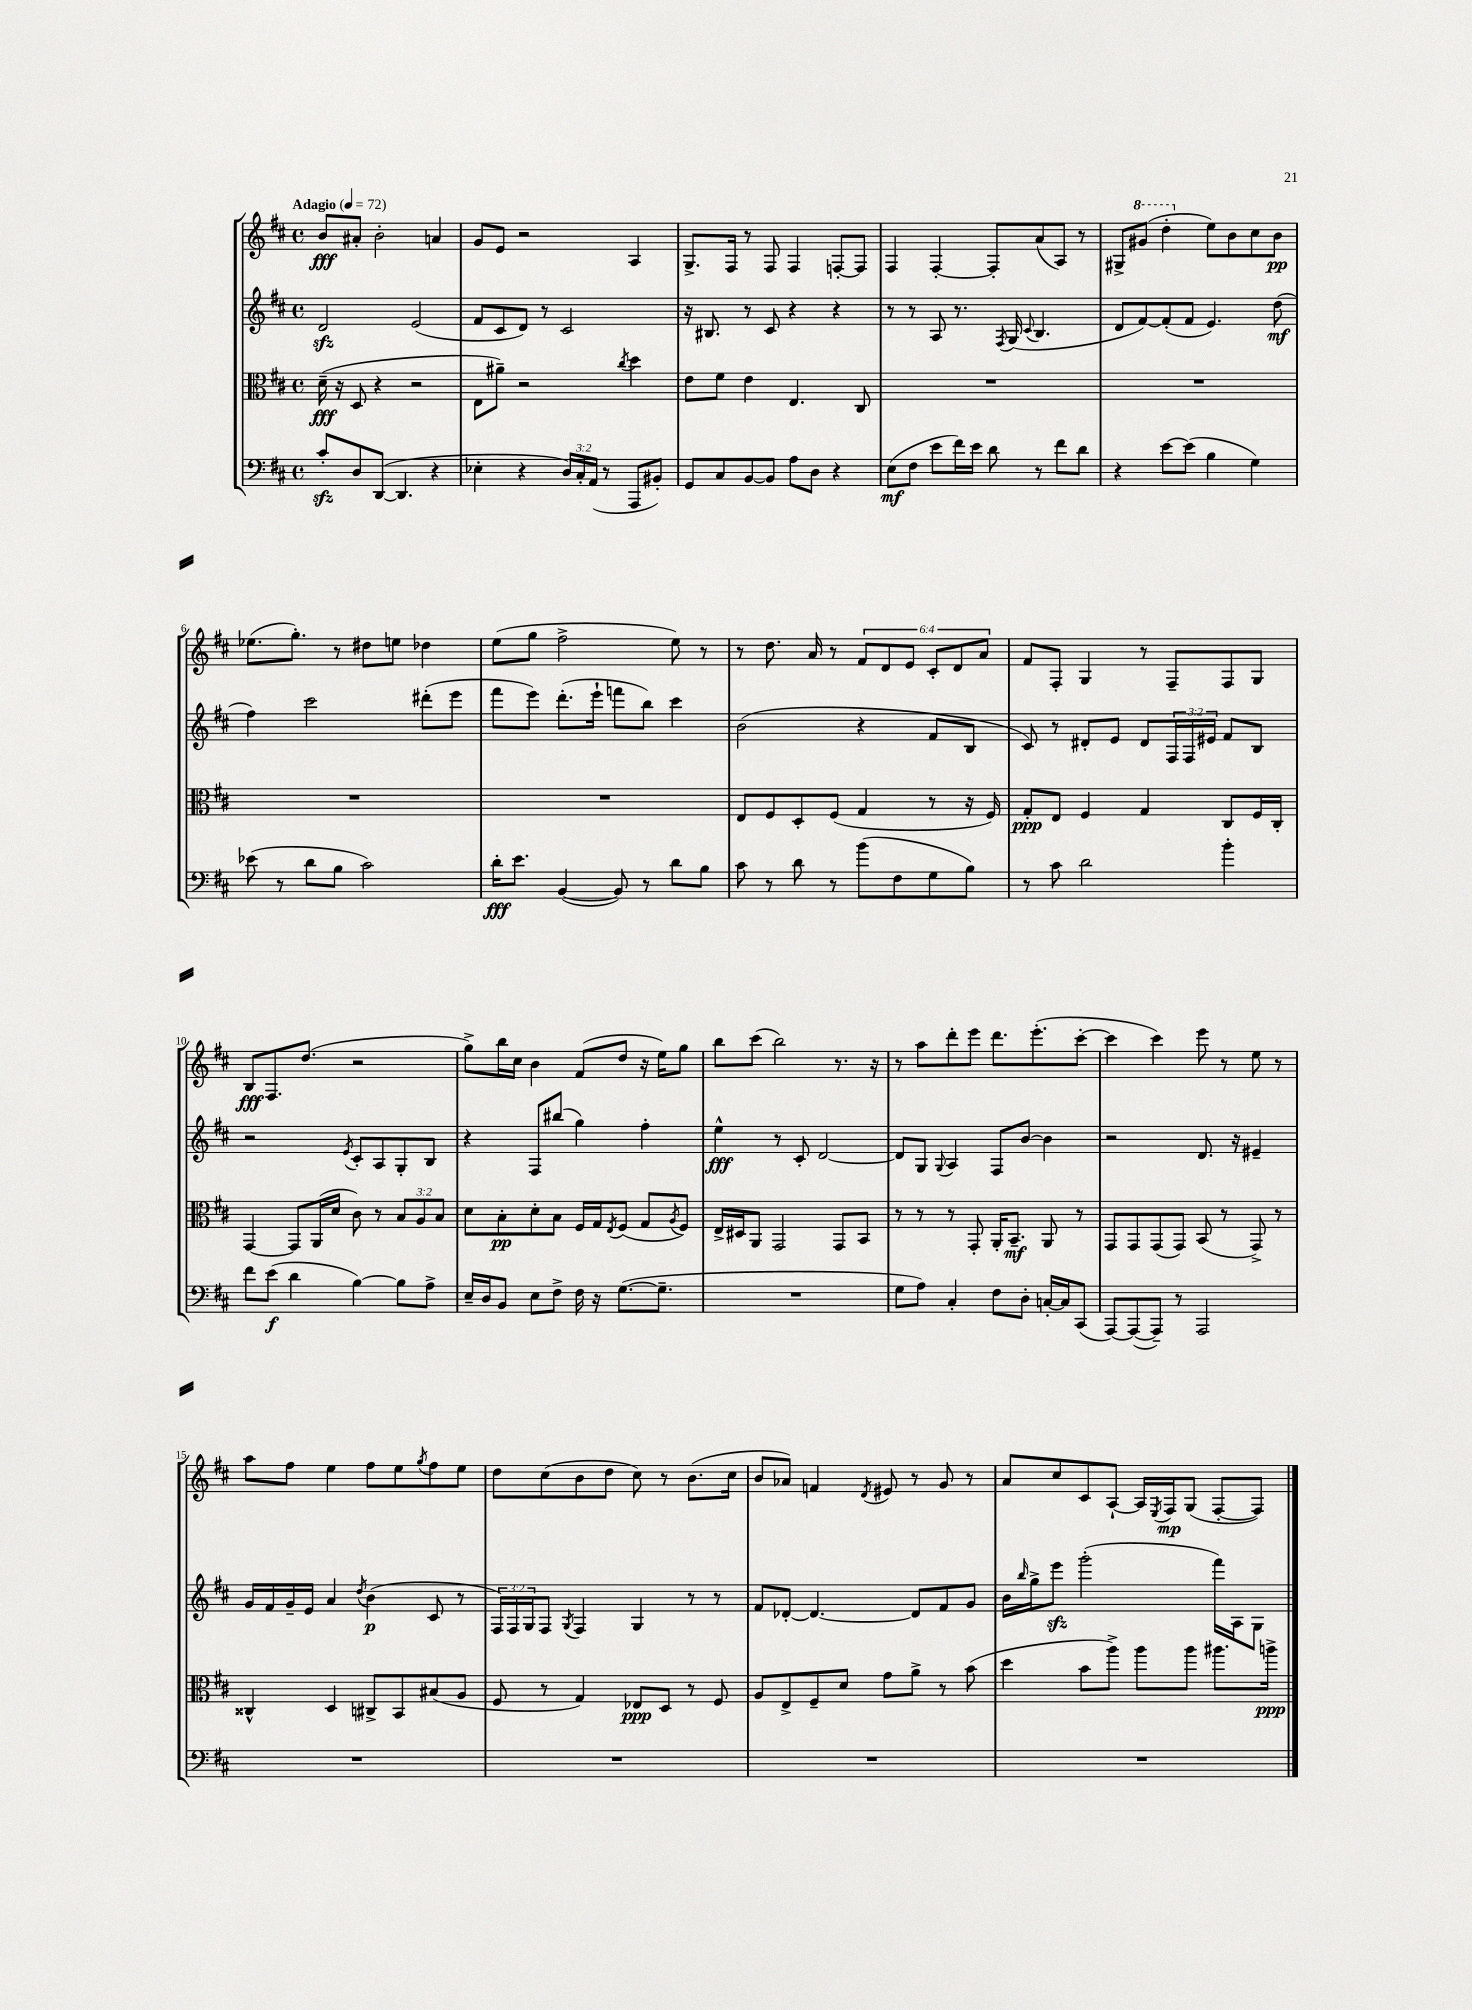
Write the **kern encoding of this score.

**kern	**kern	**kern	**kern
*staff4	*staff3	*staff2	*staff1
*clefF4	*clefC3	*clefG2	*clefG2
*k[f#c#]	*k[f#c#]	*k[f#c#]	*k[f#c#]
*M4/4	*M4/4	*M4/4	*M4/4
*met(c)	*met(c)	*met(c)	*met(c)
*MM72	*MM72	*MM72	*MM72
8c#'/L	(16d~\	2d/	8b/L
.	16r	.	.
8D/	8D/	.	8a#'/J
([8DD/J	4r	.	2b'\
4.DD/]	.	.	.
.	2r	(2e/	.
4r	.	.	4a/
=	=	=	=
4E-'\	8E\L	8f#/L	8g/L
.	8a#~\J)	8c#/	8e/J
4r	2r	8d/J)	2r
.	.	8r	.
24D/LL)	.	2c#/	.
24C#'/	.	.	.
(24AA/JJ	.	.	.
8r	.	.	.
.	8qcc#/	.	.
8AAA/L	4dd\	.	4A/
8BB#'/J)	.	.	.
=	=	=	=
8GG/L	8e\L	16r	8.G^/L
.	.	8.B#/	.
8C#/	8f#\J	.	.
.	.	.	16F#/Jk
[8BB/	4e\	8r	8r
8BB/]J	.	8c#/	8F#/
8A\L	4.E/	4r	4F#/
8D\J	.	.	.
4r	.	4r	[8F'/L
.	8C#/	.	8F/]J
=	=	=	=
(8E\L	1r	8r	4F#/
8F#\J	.	8r	.
8e\L	.	8A/	[4F#'/
16f#\L)	.	8.r	.
16e\JJ	.	.	.
8d\	.	.	8F#'/]L
.	.	8qF#/	.
.	.	(16G/	.
.	.	8qqc#/	.
8r	.	4.B/	(8a/
8f#\L	.	.	8A/J)
8d\J	.	.	8r
=	=	=	=
4r	1r	8d/L	8G#^/L
.	.	[8f#/)	(8gg#/J
[8e\L	.	(8f#'/]	4ddd'\
(8e\]J	.	8f#/J	.
4B\	.	4.e/)	8ee\L)
.	.	.	8b\
4G\)	.	.	8cc#\
.	.	(8dd\	8b\J
=	=	=	=
(8e-\	1r	4ff#\)	(8.ee-\L
8r	.	.	.
.	.	.	8.gg'\J)
8d\L	.	2ccc#\	.
8B\J	.	.	8r
2c#\)	.	.	8dd#\L
.	.	.	8ee\J
.	.	(8ddd#'\L	4dd-\
.	.	8eee\J	.
=	=	=	=
16d'\LK	1r	8fff#\L	(8ee\L
8.e\J	.	.	.
.	.	8eee\J)	8gg\J
([4BB/	.	(8.ddd'\L	2ff#^\
.	.	16eee`\Jk	.
8BB/])	.	8fff\L	.
8r	.	8bb\J)	.
8d\L	.	4ccc#\	8ee\)
8B\J	.	.	8r
=	=	=	=
8c#\	8E/L	(2b\	8r
8r	8F#/	.	8.dd\
8d\	8D'/	.	.
.	.	.	16a/
8r	(8F#/J	.	8r
(8b\L	4G/	4r	12f#/L
.	.	.	12d/
8F#\	.	.	.
.	.	.	12e/J
8G\	8r	8f#/L	12c#'/L
.	.	.	12d/
8B\J)	16r	8B/J	.
.	.	.	12a/J
.	16F#/)	.	.
=	=	=	=
8r	8G'/L	8c#/)	8f#/L
8c#\	8E/J	8r	8F#'/J
2d\	4F#/	8d#'/L	4G/
.	.	8e/J	.
.	4G/	8d#/L	8r
.	.	24F#/L	8F#~/L
.	.	24F#/	.
.	.	24e#/JJ	.
4b'\	8C#/L	8f#/L	8F#/
.	16F#/L	8B/J	8G/J
.	16C#'/JJ	.	.
=	=	=	=
8f#\L	[4GG/	2r	8B/L
(8e\J	.	.	8.F#/
4d\	8GG/]L	.	.
.	.	.	(8.dd/J
.	(16AA/L	.	.
.	16d/JJ	.	.
.	.	8qe/	.
[4B\)	8c#\)	8c#'/L	2r
.	8r	8A/	.
8B\]L	12B/L	8G'/	.
.	12A/	.	.
8A^\J	.	8B/J	.
.	12B/J	.	.
=	=	=	=
16E~/LL	8d\L	4r	8gg^\L)
16D/J	.	.	.
8BB/J	8B'\	.	16bb\L
.	.	.	16cc#\JJ
8E\L	8d'\	8F#/L	4b\
8F#^\J	8B\J	(8bb#/J	.
16F#\	16F#/LL	4gg\)	(8f#/L
16r	16G/J	.	.
.	8qE/	.	.
([8.G\L	(8F#/J	.	8dd/J
.	8G/L	4ff#'\	16r
8.G~\]J	.	.	16ee\LK)
.	8qA/	.	.
.	8F#/J)	.	8gg\J
=	=	=	=
1r	16E^/LL	4ee^^\	8bb\L
.	16D#/J	.	.
.	8AA/J	.	(8ccc#\J
.	2GG/	8r	2bb\)
.	.	8c#'/	.
.	.	[2d/	.
.	8GG/L	.	8.r
.	8BB/J	.	.
.	.	.	16r
=	=	=	=
8G\L	8r	8d/]L	8r
8A\J)	8r	8G/J	8aa\L
.	.	8qqG/	.
4C#'/	8r	4A/	8ddd'\
.	8GG'/	.	8eee\J
8F#\L	16AA'/LK	8F#/L	8.ddd\L
.	8.BB~/J	.	.
8D'\J	.	[8b/J	.
.	.	.	(8.eee'\
[16C'/LL	8AA/	4b\]	.
16C/]J	.	.	.
(8CC#/J	8r	.	[8ccc#'\J
=	=	=	=
[8AAA/L)	8GG/L	2r	4ccc#\]
(8AAA/_	8GG/	.	.
8AAA~/]J)	(8GG/	.	4ccc#\)
8r	8GG/J)	.	.
2AAA/	(8BB/	8.d/	8eee\
.	8r	.	8r
.	.	16r	.
.	8GG^/)	4e#~/	8ee\
.	8r	.	8r
=	=	=	=
1r	4C##^^/	16g/LL	8aa\L
.	.	16f#/	.
.	.	16g~/	8ff#\J
.	.	16e/JJ	.
.	4D/	4a/	4ee\
.	.	8qdd/	.
.	8C#^/L	(4b\	8ff#\L
.	8BB/	.	8ee\
.	.	.	8qgg/
.	(8B#/	8c#/	8ff#\
.	8A/J	8r	8ee\J
=	=	=	=
1r	8F#/	24F#/LL)	8dd\L
.	.	24F#/	.
.	.	24G/J	.
.	8r	8F#/J	(8cc#\
.	.	8qG/	.
.	4G/)	4F#/	8b\
.	.	.	8dd\J
.	8E-/L	4G/	8cc#\)
.	8D/J	.	8r
.	8r	8r	(8.b\L
.	8F#/	8r	.
.	.	.	16cc#\Jk
=	=	=	=
1r	8A/L	8f#/L	8b/L
.	8E^/	[8d-'/J	8a-/J)
.	8F#~/	4.d-/_	4f/
.	8d/J	.	.
.	.	.	8qd/
.	8g\L	.	8e#/
.	8a^\J	8d-/]L	8r
.	8r	8f#/	8g/
.	(8b\	8g/J	8r
=	=	=	=
1r	4dd\	16b\LL	8a/L
.	.	16qqbb/	.
.	.	16gg^\J	.
.	.	8eee\J	8cc#/
.	8b\L	(2ggg'\	8c#/
.	8aa^\J)	.	[8A`/J
.	8aa\L	.	16A/]LL
.	.	.	8qE/
.	.	.	16F#/J
.	8aa\J	.	(8G/J
.	8.aa#\L	16fff#\LL)	[8F#'/L
.	.	16A\J	.
.	.	8G\J	8F#/]J)
.	16aa^\Jk	.	.
==	==	==	==
*-	*-	*-	*-
